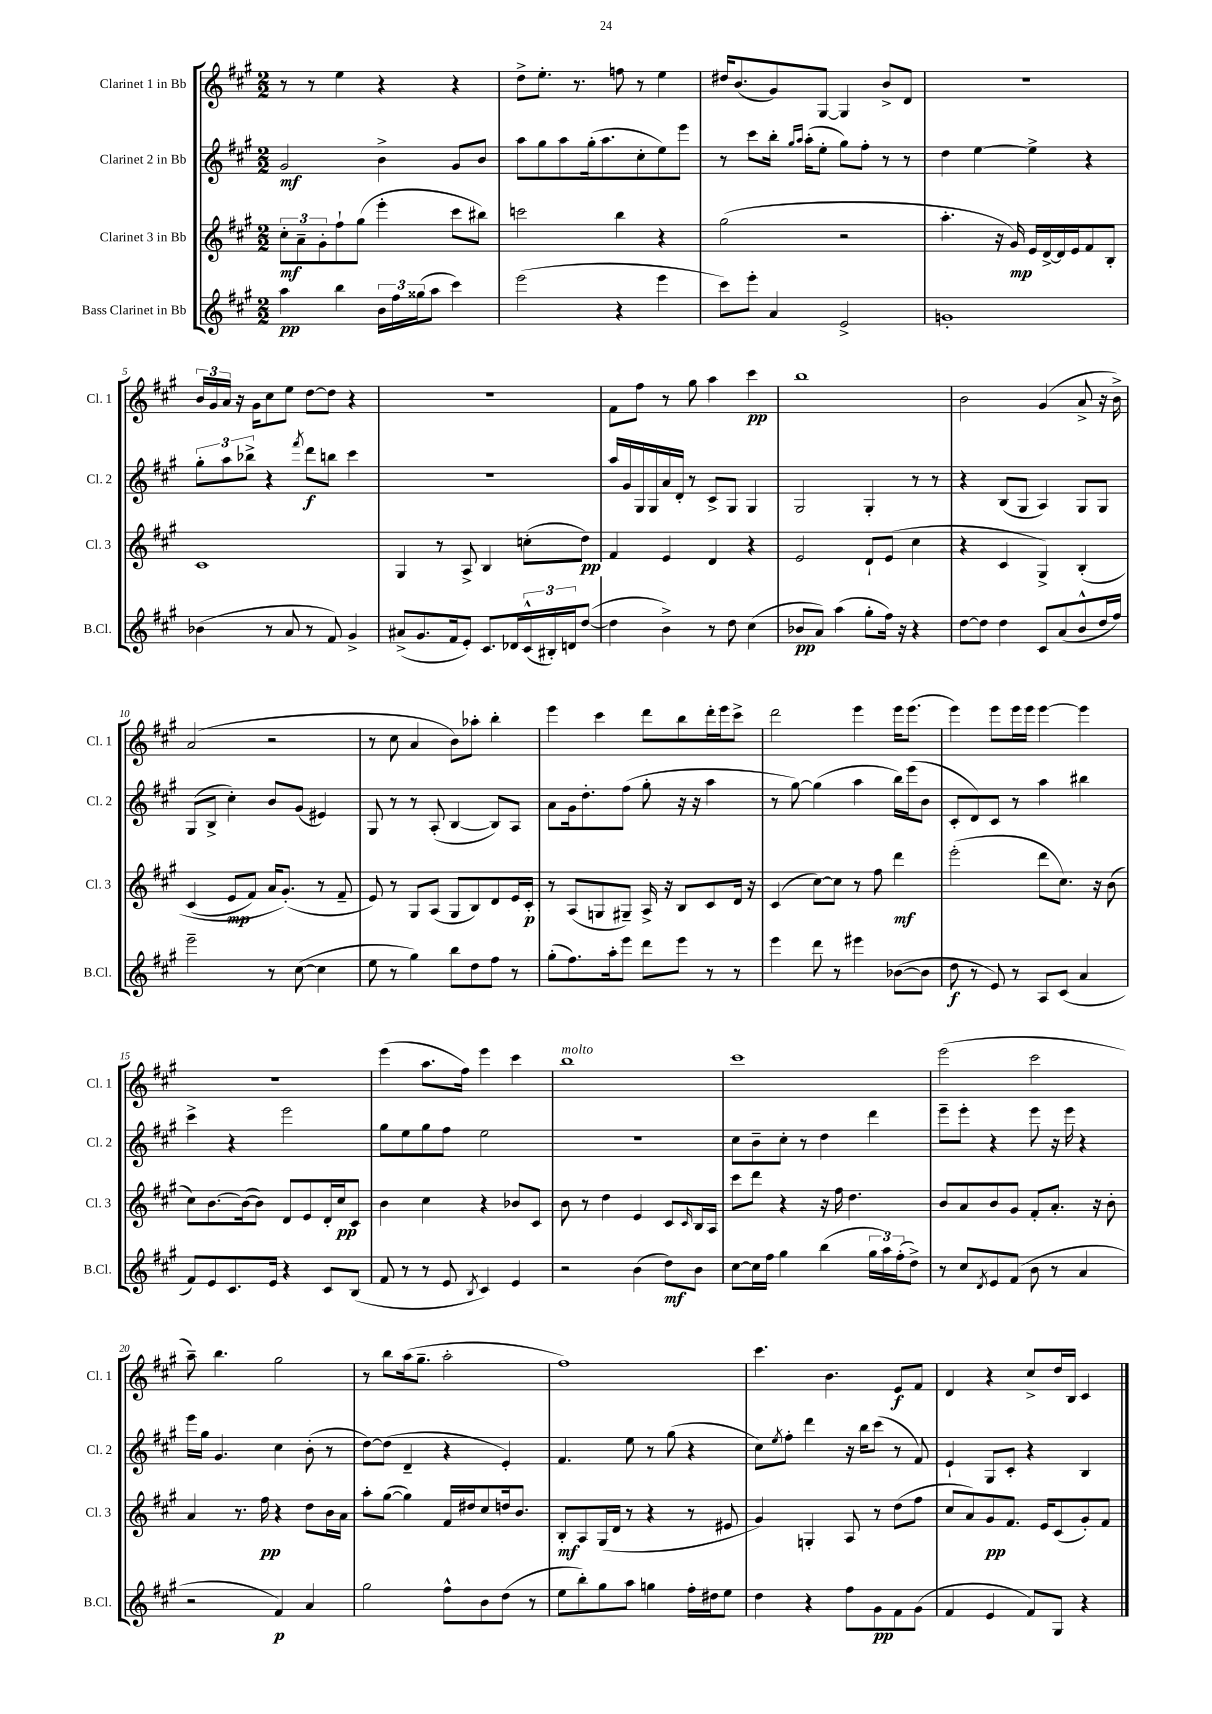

**kern	**kern	**kern	**kern
*staff4	*staff3	*staff2	*staff1
*clefG2	*clefG2	*clefG2	*clefG2
*k[f#c#g#]	*k[f#c#g#]	*k[f#c#g#]	*k[f#c#g#]
*M2/2	*M2/2	*M2/2	*M2/2
4aa	12cc#'	2g#	8r
.	12a~	.	.
.	.	.	8r
.	12g#'	.	.
4bb	8ff#`	.	4ee
.	(8gg#	.	.
24b	4eee'	4b^	4r
24ff#	.	.	.
(24gg##	.	.	.
8aa	.	.	.
4ccc#)	8ccc#	8g#	4r
.	8bb#)	8b	.
=	=	=	=
(2eee	2ccc	8aa	8dd^
.	.	8gg#	8.ee'
.	.	8aa	.
.	.	.	8.r
.	.	(16gg#'	.
.	.	8.aa	.
4r	4bb	.	8ff
.	.	8cc#'	8r
4eee	4r	8ee)	4ee
.	.	8eee	.
=	=	=	=
8ccc#)	(2gg#	8r	16dd#
.	.	.	(8.b
8eee'	.	8ccc#	.
4a	.	16bb'	8g#)
.	.	16qqgg#	.
.	.	16qqaa	.
.	.	(16aa'	.
.	.	8ee'	[8G#
2e^	2r	8gg#)	4G#]
.	.	8ff#'	.
.	.	8r	8b^
.	.	8r	8d
=	=	=	=
1g'	4.aa'	4dd	1r
.	.	[4ee	.
.	16r	.	.
.	16g#)	.	.
.	16e	4ee^]	.
.	[16d^	.	.
.	16d]	.	.
.	16e	.	.
.	8f#	4r	.
.	8B'	.	.
=	=	=	=
(4b-	1c#	12gg#'	24b
.	.	.	24g#
.	.	12aa	24a
.	.	.	16r
.	.	12bb-^	.
.	.	.	16g#
8r	.	4r	8cc#
8a	.	.	8ee
.	.	8qfff#	.
8r	.	8ddd	[8dd
8f#)	.	8bb	8dd]
4g#^	.	4ccc#	4r
=	=	=	=
(8a#^	4G#	1r	1r
8.g#	.	.	.
.	8r	.	.
16f#	.	.	.
8e')	8A^	.	.
8.c#	4B	.	.
16d-	.	.	.
(24c#^^	(8cc'	.	.
24B#')	.	.	.
24d	.	.	.
([8dd	8dd)	.	.
=	=	=	=
4dd]	4f#	16aa	8f#
.	.	16g#	.
.	.	16G#	8ff#
.	.	16G#	.
4b^)	4e	16a	8r
.	.	16d'	.
.	.	8r	8gg#
8r	4d	8c#^	4aa
8dd	.	8G#	.
(4cc#	4r	4G#	4ccc#
=	=	=	=
8b-	2e	2G#	1bb
8a)	.	.	.
(4aa	.	.	.
8gg#'	8d`	4G#'	.
16ff#)	(8e	.	.
16r	.	.	.
4r	4cc#	8r	.
.	.	8r	.
=	=	=	=
[8dd	4r	4r	2b
8dd]	.	.	.
4dd	4c#	(8B	.
.	.	8G#	.
8c#	4G#^)	4A)	(4g#
(8a	.	.	.
8b^^	&(4B'	8G#	8a^
16dd	.	8G#	16r
16ff#)	.	.	16b^)
=	=	=	=
2eee~	(4c#	(8G#	(2a
.	.	8B^	.
.	8e	4cc#')	.
.	8f#)	.	.
8r	16a	8b	2r
.	(8.g#'&)	.	.
([8cc#	.	(8g#	.
4cc#]	8r	4e#)	.
.	8f#~	.	.
=	=	=	=
8ee	8e)	8G#	8r
8r	8r	8r	8cc#
4gg#)	8G#	8r	4a
.	(8A	(8A'	.
8bb	8G#	[4B	8b)
8dd	8B)	.	8aa-'
8ff#	8d	8B])	4bb'
8r	16e	8A	.
.	16c#'	.	.
=	=	=	=
(8gg#'	8r	8a	4eee
8.ff#)	(8A	16g#	.
.	.	8.dd'	.
.	8G	.	4ccc#
16aa'	.	.	.
8eee	8G#~)	(8ff#	.
8ddd	16A^	8gg#'	8ddd
.	16r	.	.
8eee	8B	16r	8bb
.	.	16r	.
8r	8c#	4aa	16ddd'
.	.	.	16eee
8r	16d	.	8ccc#^
.	16r	.	.
=	=	=	=
4eee	(4c#	8r	2ddd
.	.	[8gg#)	.
8ddd	[8cc#)	(4gg#]	.
8r	8cc#]	.	.
4eee#	8r	4aa	4eee
.	8ff#	.	.
([8b-	4ddd	16bb)	16eee
.	.	(16eee	(8.eee
8b-]	.	8b	.
=	=	=	=
8dd	(2eee'	8c#'	4eee)
8r	.	8d)	.
8e)	.	8c#	8eee
8r	.	8r	16eee
.	.	.	16eee
8A	8ddd	4aa	[4eee
(8c#	8.cc#)	.	.
4a	.	4bb#	4eee]
.	16r	.	.
.	(8b	.	.
=	=	=	=
8f#)	8cc#)	4ccc#^	1r
8e	[8.b	.	.
8.c#	.	4r	.
.	(16b_	.	.
.	8b])	.	.
16e	.	.	.
4r	8d	2eee	.
.	8e	.	.
8c#	16d'	.	.
.	16cc#	.	.
(8B	8c#	.	.
=	=	=	=
8f#	4b	8gg#	(4eee
8r	.	8ee	.
8r	4cc#	8gg#	8.aa
8e	.	8ff#	.
.	.	.	16ff#)
8qB	.	.	.
4c#)	4r	2ee	4eee
4e	8b-	.	4ccc#
.	8c#	.	.
=	=	=	=
2r	8b	1r	1bb
.	8r	.	.
.	4dd	.	.
(4b	4e	.	.
8dd)	8c#	.	.
.	16qqc#	.	.
8b	16B	.	.
.	16A	.	.
=	=	=	=
[8cc#	8ccc#	8cc#	1ccc#
16cc#]	8ddd	8b~	.
16ff#	.	.	.
4gg#	4r	8cc#'	.
.	.	8r	.
(4bb	16r	4dd	.
.	16ff#	.	.
.	4.dd	.	.
24gg#	.	4ddd	.
24aa)	.	.	.
(24ff#'	.	.	.
8dd^)	.	.	.
=	=	=	=
8r	8b	8eee~	(2eee
8cc#	8a	8eee'	.
8qd	.	.	.
8e	8b	4r	.
(8f#	8g#	.	.
8b	8f#'	8eee	2ccc#
8r	8.a'	16r	.
.	.	16eee	.
4a	.	4r	.
.	16r	.	.
.	8b'	.	.
=	=	=	=
2r	4a	16eee	8aa~)
.	.	16gg#	.
.	.	4.g#	4.bb
.	8.r	.	.
.	16ff#	.	.
4f#)	4r	4cc#	2gg#
4a	8dd	(8b'	.
.	16b	8r	.
.	16a	.	.
=	=	=	=
2gg#	8aa'	[8dd)	8r
.	([8gg#	(8dd]	8bb
.	4gg#])	4d~	(16aa
.	.	.	8.gg#~
8ff#^^	16f#	4r	2aa'
.	16dd#	.	.
8b	8cc#	.	.
(8dd	16dd	4e')	.
.	8.b	.	.
8r	.	.	.
=	=	=	=
8ee	8B'	4.f#	1ff#)
8bb')	8A	.	.
8gg#	(16G#	.	.
.	16d	.	.
8aa	8r	8ee	.
4gg	4r	8r	.
.	.	(8gg#	.
16ff#'	8r	4r	.
16dd#	.	.	.
8ee	8e#	.	.
=	=	=	=
4dd	4g#)	8cc#)	4.ccc#
.	.	8qee	.
.	.	8ff#'	.
4r	4G'	4ddd	.
.	.	.	4.b
8ff#	8A	16r	.
.	.	16bb	.
8g#	8r	(8ccc#	.
8f#	(8dd	8r	8e
(8g#	8ff#	8f#)	8f#
=	=	=	=
4f#	8cc#	4e`	4d
.	8a)	.	.
4e	8g#	8G#	4r
.	8.f#	8c#'	.
8f#)	.	4r	8cc#^
.	16e	.	.
8G#	(8c#	.	16dd
.	.	.	16B
4r	8g#')	4B	4c#
.	8f#	.	.
==	==	==	==
*-	*-	*-	*-
